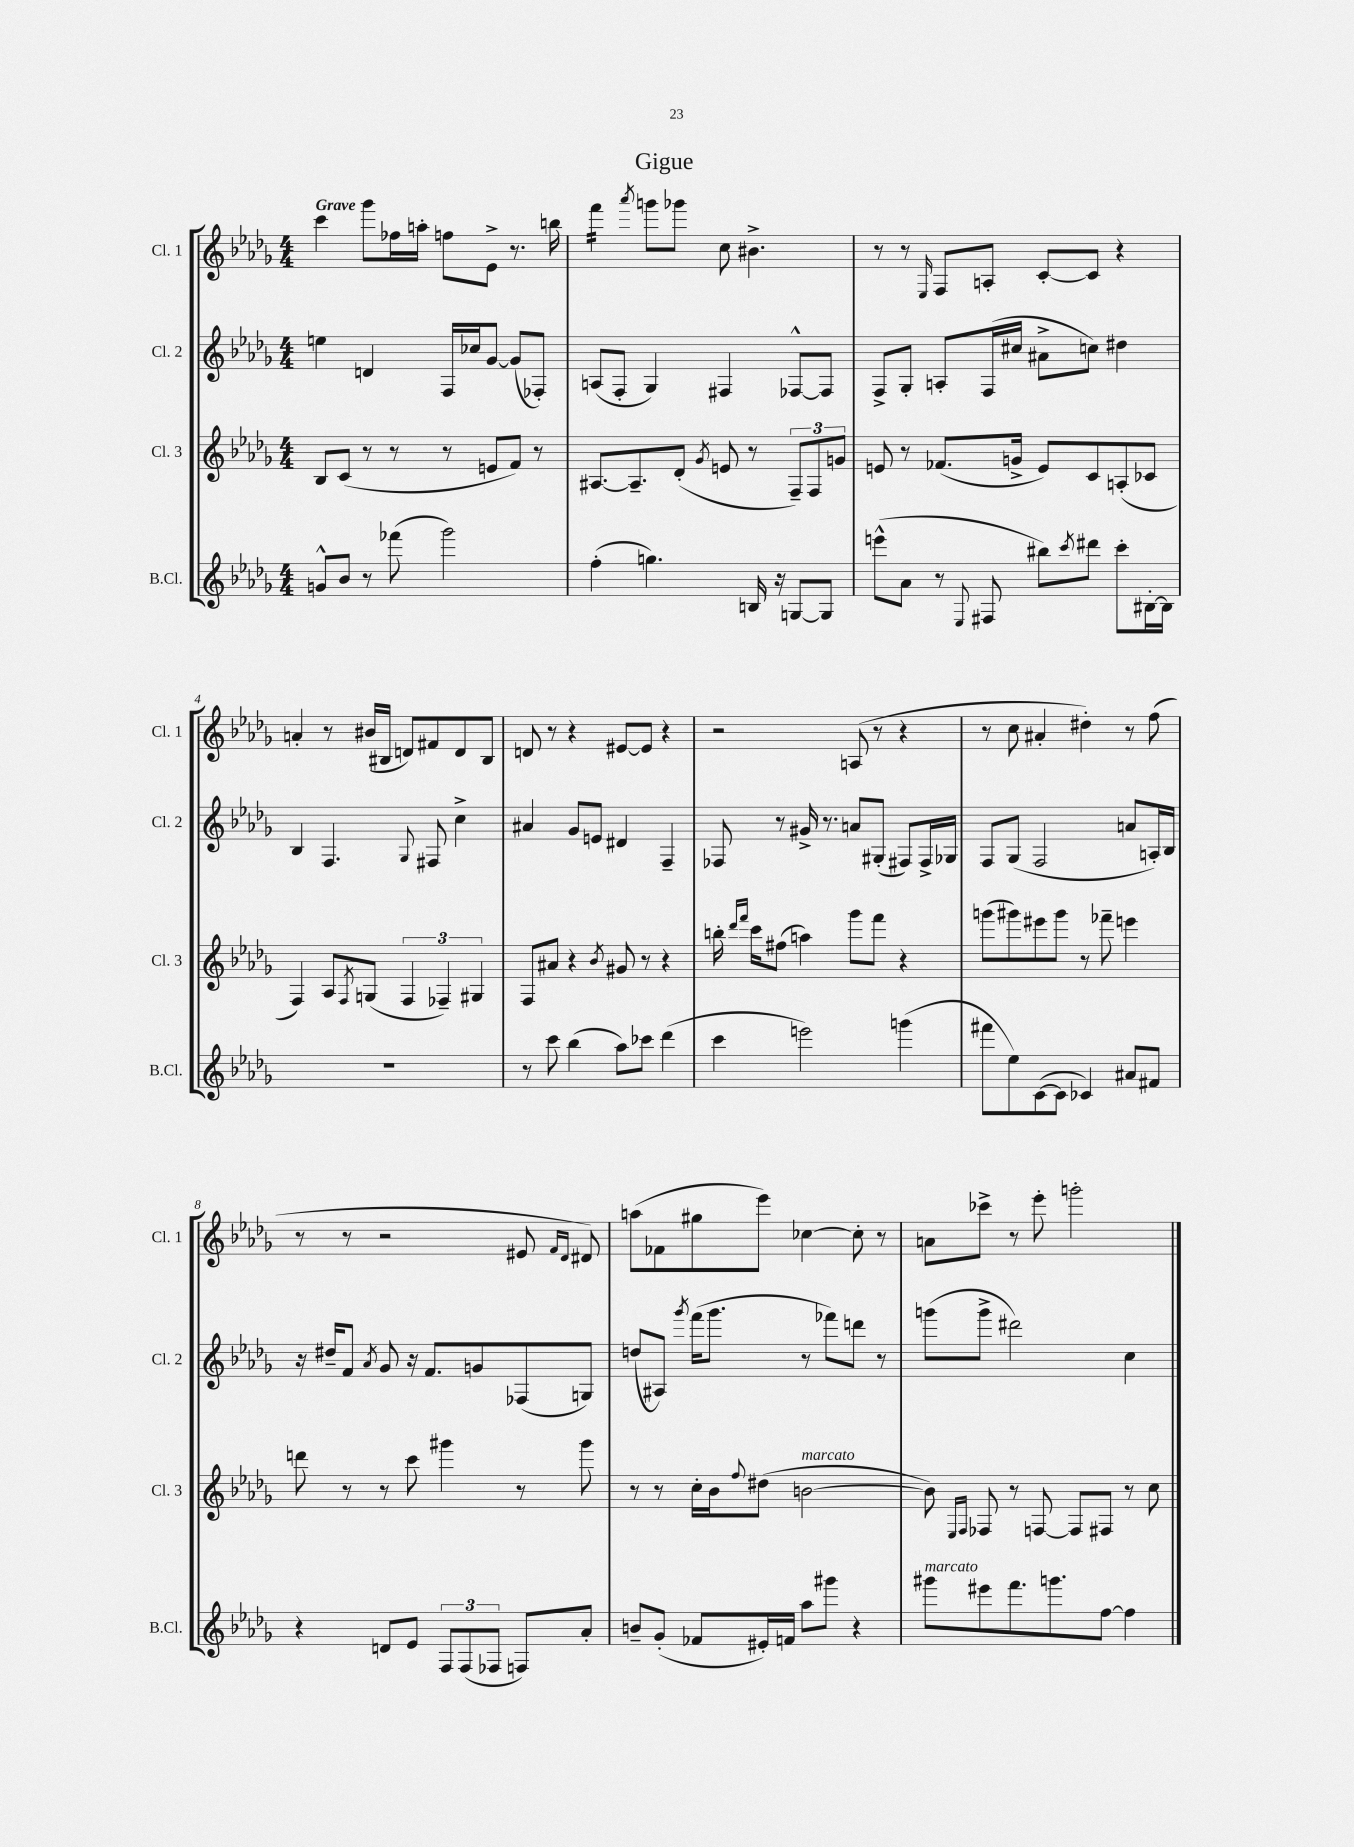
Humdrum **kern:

**kern	**kern	**kern	**kern
*staff4	*staff3	*staff2	*staff1
*clefG2	*clefG2	*clefG2	*clefG2
*k[b-e-a-d-g-]	*k[b-e-a-d-g-]	*k[b-e-a-d-g-]	*k[b-e-a-d-g-]
*M4/4	*M4/4	*M4/4	*M4/4
8g^^	8B-	4ee	4ccc
8b-	(8c	.	.
8r	8r	4d	8ggg-
(8fff-	8r	.	16ff-
.	.	.	16aa'
2ggg-)	8r	16F	8ff
.	.	16cc-	.
.	8e	[8g-	8e-^
.	8f)	(8g-]	8.r
.	8r	8F-')	.
.	.	.	16bb
=	=	=	=
(4ff'	[8.A#	(8A	4fff
.	.	8F'	.
.	8.A#~]	.	.
.	.	.	8qaaa-
4.gg)	.	4G-)	8ggg
.	(8d-'	.	8ggg-
.	8qg-	.	.
.	8e	4F#	8cc
16B	8r	.	4.b#^
16r	.	.	.
[8G	12F~)	[8F-^^	.
.	12F	.	.
8G]	.	8F-]	.
.	12g	.	.
=	=	=	=
(8eee^^	8e	8F^	8r
8a-	8r	8G-'	8r
.	.	.	16qqE-
8r	(8.f-	8A'	8F
8qqE-	.	.	.
8F#	.	(16F	8A'
.	16g^	16cc#	.
8bb#)	8e)	8a#^	[8c'
8qccc	.	.	.
8ddd#	8c	8cc)	8c]
8ccc'	(8A'	4dd#	4r
[16B#'	8c-	.	.
16B#]	.	.	.
=	=	=	=
1r	4F)	4B-	4a'
.	8A-	4.F	8r
.	8qF	.	.
.	(8G	.	(16b#
.	.	.	16B#
.	6F	.	8d)
.	.	8qqG-	.
.	.	8F#	8f#
.	6F-~)	.	.
.	.	4cc^	8d
.	6G#	.	.
.	.	.	8B#
=	=	=	=
8r	8F	4a#	8d
8ccc	8a#	.	8r
(4bb-	4r	8g-	4r
.	.	8e	.
.	8qb-	.	.
8aa-)	8g#	4d#	[8e#
8ccc-	8r	.	8e#]
(4ddd-	4r	4F~	4r
=	=	=	=
4ccc	16bb'	8F-	2r
.	16qqddd-	.	.
.	16qqfff	.	.
.	16ccc	.	.
.	(8ff#	8r	.
2eee)	4aa)	16g#^	.
.	.	8.r	.
.	8ggg-	8a	(8A
.	8fff	(8G#'	8r
(4ggg	4r	8F#)	4r
.	.	16F#^	.
.	.	16G-	.
=	=	=	=
8fff#	(8ggg	8F	8r
8ee-)	8ggg#)	(8G-	8cc
([8c	8eee#	2F	4a#'
8c]	8ggg#	.	.
4c-)	8r	.	4dd#')
.	8fff-~	.	.
8a#	4eee	8a	8r
8f#	.	16A')	(8ff
.	.	16B-	.
=	=	=	=
4r	8ddd	16r	8r
.	.	16dd#~	.
.	8r	8f	8r
.	.	8qa-	.
8d	8r	8g-	2r
8e-	8ccc	16r	.
.	.	8.f	.
12F	4ggg#	.	.
(12F	.	.	.
.	.	8g	.
12F-	.	.	.
8F)	8r	(8F-	8e#
.	.	.	16qqf
.	.	.	16qqd-
8a-'	8ggg#	8G)	8d#)
=	=	=	=
8b~	8r	(8dd	(8aa
(8g-'	8r	8A#)	8f-
.	.	8qggg-	.
8f-	16cc'	(16fff	8gg#
.	16b-	8.ggg-	.
.	8qqff	.	.
16e#')	(8dd#	.	8eee-)
16f	.	.	.
8aa-	[2b	8r	[4cc-
8ggg#	.	8fff-)	.
4r	.	8ddd	8cc-']
.	.	8r	8r
=	=	=	=
8ggg#	8b])	(8ggg	8a
.	16qqE-	.	.
.	16qqF	.	.
8eee#	8F-	8ggg^	8ccc-^
8.fff	8r	2ddd#)	8r
.	[8F	.	8eee-'
8.ggg	.	.	.
.	8F]	.	2ggg'
[8ff	8F#	.	.
4ff]	8r	4cc	.
.	8cc	.	.
==	==	==	==
*-	*-	*-	*-
